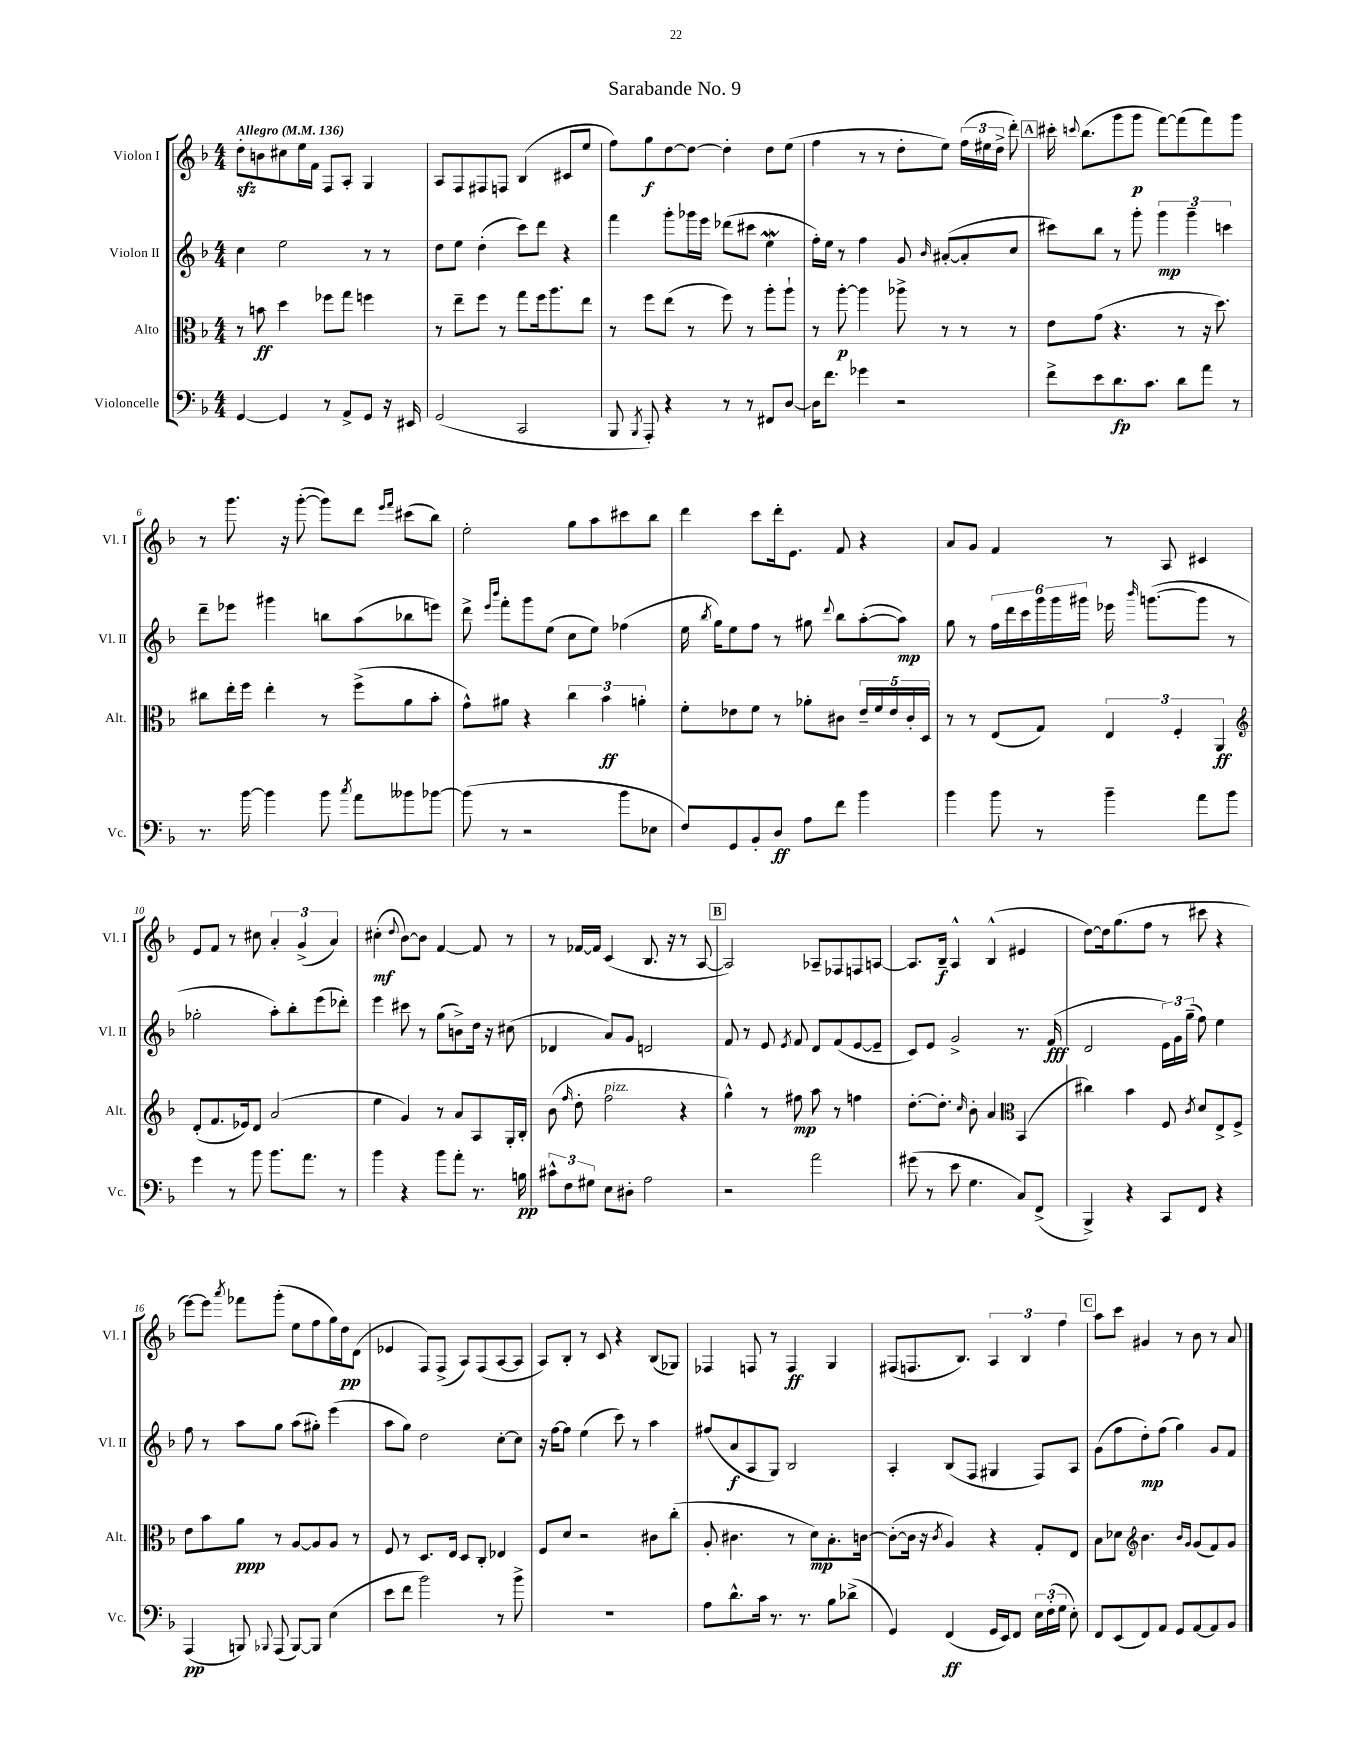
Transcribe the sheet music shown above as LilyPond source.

\header { title = "Sarabande No. 9" }
<<
\new StaffGroup <<
\new Staff = "s0" \with { instrumentName = "Violon I" shortInstrumentName = "Vl. I" } {
    \clef treble \key f \major \numericTimeSignature \time 4/4 \tempo "Allegro" 4 = 136
    \autoBeamOff d''8[-.\sfz b'8 cis''8 e''16 f'16] f8[ a8]-. g4 |
    a8[ f8 fis8 f8] bes4( cis'8[ e''8] |
    f''8[) g''8\f d''8~ d''8]~ d''4-. d''8[ e''8]( |
    f''4 r8 r8 d''8[-. e''8]) \tuplet 3/2 { f''16[( eis''16 d''16]-> } d'''8-.) |
    \mark \markup { \box "A" } cis'''16-. \appoggiatura { c'''8 } bes''8.[( g'''8 g'''8]\p f'''8[~) f'''8( f'''8) g'''8] |
    r8 g'''8. r16 g'''8~-.( g'''8[) d'''8] \grace { e'''16[ f'''16] } cis'''8[( bes''8]) |
    e''2-. g''8[ a''8 cis'''8 bes''8] |
    d'''4 c'''8[ d'''16-. e'8.] f'8 r4 |
    a'8[ g'8] f'4 r8 a8 cis'4 |
    e'8[ f'8] r8 cis''8 \tuplet 3/2 { a'4-. g'4->( a'4) } |
    cis''4-.\mf( \appoggiatura { d''8 } bes'8[~) bes'8] f'4~ f'8 r8 |
    r8 fes'16[~ fes'16] c'4( bes8. r16 r8 a8~ |
    \mark \markup { \box "B" } a2) aes8[-- fes8 f8 a8]~ |
    a8.[ bes16]--\f a4-^ bes4-^( eis'4 |
    d''8[~) d''16 g''8.( f''8] r8 cis'''8 r4 |
    e'''8[~) e'''8] \acciaccatura { a'''8 } fes'''8[ g'''8]-.( e''8[ f''8 g''16) d''16\pp d'8]( |
    ees'4 f8[) f8]->( a8[) f8( a8~ a8] |
    a8[) bes8]-. r8 c'8 r4 bes8[( ges8]) |
    fes4 f8 r8 f4\ff g4 |
    fis8[( f8. bes8.]) \tuplet 3/2 { a4 bes4 f''4 } |
    \mark \markup { \box "C" } a''8[ c'''8] gis'4 r8 bes'8 r8 a'8 \bar "|." |
}
\new Staff = "s1" \with { instrumentName = "Violon II" shortInstrumentName = "Vl. II" } {
    \clef treble \key f \major \numericTimeSignature \time 4/4
    \autoBeamOff c''4 e''2 r8 r8 |
    d''8[ e''8] d''4-.( c'''8[) d'''8] r4 |
    f'''4 g'''8[-. ges'''16 e'''16] des'''8[( cis'''8] e''4\mordent |
    f''16[-.) e''16] r8 f''4 g'8 \grace { bes'16 } ais'8[~-.( ais'8-. c''8] |
    \mark \markup { \box "A" } cis'''8[) bes''8] r8 g'''8-. \tuplet 3/2 { g'''4\mp g'''4-- c'''4 } |
    d'''8[-- ees'''8] gis'''4 b''8[ a''8( bes''8 e'''8]) |
    d'''8-> \grace { e'''16[ bes'''16] } f'''8[-. g'''8 e''8]( c''8[ e''8]) fes''4( |
    e''16 \acciaccatura { bes''8 } g''16[) e''8 f''8] r8 gis''8 \appoggiatura { d'''8 } bes''8[ a''8~-.( a''8]\mp) |
    g''8 r8 \tuplet 6/4 { f''16[ d'''16 c'''16 g'''16 g'''16 gis'''16] } ees'''16 \grace { bes'''16 } g'''8.[~( g'''8] r8 |
    ges''2-. a''8[-.) bes''8-. e'''8( des'''8]-.) |
    e'''4 cis'''8 r8 g''8[( b'8->) d''16] r16 cis''8( |
    des'4 a'8[) g'8] d'2 |
    \mark \markup { \box "B" } f'8 r8 e'8 \acciaccatura { e'8 } f'8 d'8[ f'8( e'8~ e'8]-- |
    c'8[) e'8] g'2-> r8. f'16\fff( |
    d'2 \tuplet 3/2 { e'16[) g'16 g''16]--( } f''8) e''4 |
    f''8 r8 a''8[ g''8] a''8[( gis''8]-.) e'''4( |
    a''8[ g''8]) d''2 c''8[~-. c''8] |
    r16 f''16[~ f''8] e''4( c'''8) r8 a''4 |
    fis''8[( a'8\f a8 g8]) bes2 |
    a4-. bes8[( f8] gis4 f8[) a8] |
    \mark \markup { \box "C" } g'8[( f''8 d''8-.\mp) f''8]( g''4) g'8[ f'8] \bar "|." |
}
\new Staff = "s2" \with { instrumentName = "Alto" shortInstrumentName = "Alt." } {
    \clef alto \key f \major \numericTimeSignature \time 4/4
    \autoBeamOff r8 b'8\ff d''4 fes''8[ g''8] f''4 |
    r8 e''8[-- f''8] r8 g''8[ f''16 a''8. e''8] |
    r8 f''8[ e''8]( r8 f''8) r8 a''8[-. a''8]-! |
    r8 a''8~-.\p a''4 aes''8-> r8 r8 r8 |
    \mark \markup { \box "A" } e'8[ g'8]( r4. r8 r16 d''8.) |
    cis''8[ e''16-. f''16] e''4-. r8 f''8[->( a'8 bes'8]-. |
    g'8[-^) ais'8] r4 \tuplet 3/2 { c''4 bes'4\ff a'4-. } |
    f'8[-. ees'8 f'8] r8 aes'8[-. cis'8] \tuplet 5/4 { ees'16[-- f'16 ees'16 cis'16-. d16] } |
    r8 r8 e8[( g8]) \tuplet 3/2 { e4 f4-. a,4\ff } |
    \clef treble d'8[-.( f'8. ees'16) d'8] a'2( |
    e''4 g'4) r8 a'8[ a8 g16-. bes16]-. |
    bes'8( \grace { f''16 } d''8-. f''2^\markup { \italic "pizz." } r4 |
    \mark \markup { \box "B" } g''4-^) r8 fis''8\mp a''8 r8 f''4 |
    d''8.[~-. d''8.]-. \grace { c''16 } bes'8-. a'4 \clef alto bes,4( |
    cis''4) bes'4 f8 \acciaccatura { c'8 } d'8[ e8-> f8]-> |
    e'8[ bes'8 a'8]\ppp r8 a8[~ a8 a8] r8 |
    f8 r8 d8.[ e16] d8[ c8]-. ees4 |
    f8[ d'8] r2 cis'8[ c''8]-.( |
    a8-. cis'4. r8 d'8[\mp) bes8.-. c'16]~ |
    c'8[~-.( c'16] r16 \acciaccatura { c'8 } a4) r4 g8[-. e8] |
    \mark \markup { \box "C" } bes8[ des'8] \clef treble bes'4. \grace { bes'16[ g'16] } g'8[( f'8) g'8] \bar "|." |
}
\new Staff = "s3" \with { instrumentName = "Violoncelle" shortInstrumentName = "Vc." } {
    \clef bass \key f \major \numericTimeSignature \time 4/4
    \autoBeamOff g,4~ g,4 r8 a,8[-> g,8] r16 eis,16 |
    g,2( c,2 |
    bes,,8 \acciaccatura { bes,,8 } a,,8-.) r4 r8 r8 fis,8[ d8]~ |
    d16[ f'8.] ges'4 r2 |
    \mark \markup { \box "A" } f'8[-> e'8 d'8.\fp c'8.] d'8[ a'8] r8 |
    r8. bes'16~ bes'4 bes'8 \acciaccatura { c''8 } a'8[ beses'8 bes'8]~ |
    bes'8( r8 r2 bes'8[ ees8] |
    f8[) g,8 bes,8-. d8]\ff a8[ f'8] bes'4 |
    bes'4 bes'8 r8 bes'4-- a'8[ bes'8] |
    g'4 r8 bes'8 bes'8.[ a'8.] r8 |
    bes'4 r4 bes'8[ a'8]-. r8. b16\pp |
    \tuplet 3/2 { cis'8[-^ f8 gis8] } e8[ dis8]-. a2 |
    \mark \markup { \box "B" } r2 a'2 |
    gis'8( r8 e'8 g4. c8[) f,8]->( |
    bes,,4->) r4 c,8[ f,8] r4 |
    a,,4\pp( b,,8) \appoggiatura { bes,,8 } a,,8( bes,,8[~) bes,,8] e4( |
    e'8[ f'8] bes'2) r8 bes'8-> |
    R1 |
    a8[ d'8.-^ c'16] r8. r8. bes8[ des'8]->( |
    g,4) f,4\ff( g,16[ e,16) f,8] \tuplet 3/2 { e16[ f16-.( g16] } e8-.) |
    \mark \markup { \box "C" } f,8[ e,8( f,8) a,8] g,8[ a,8~ a,8 bes,8] \bar "|." |
}
>>
>>
